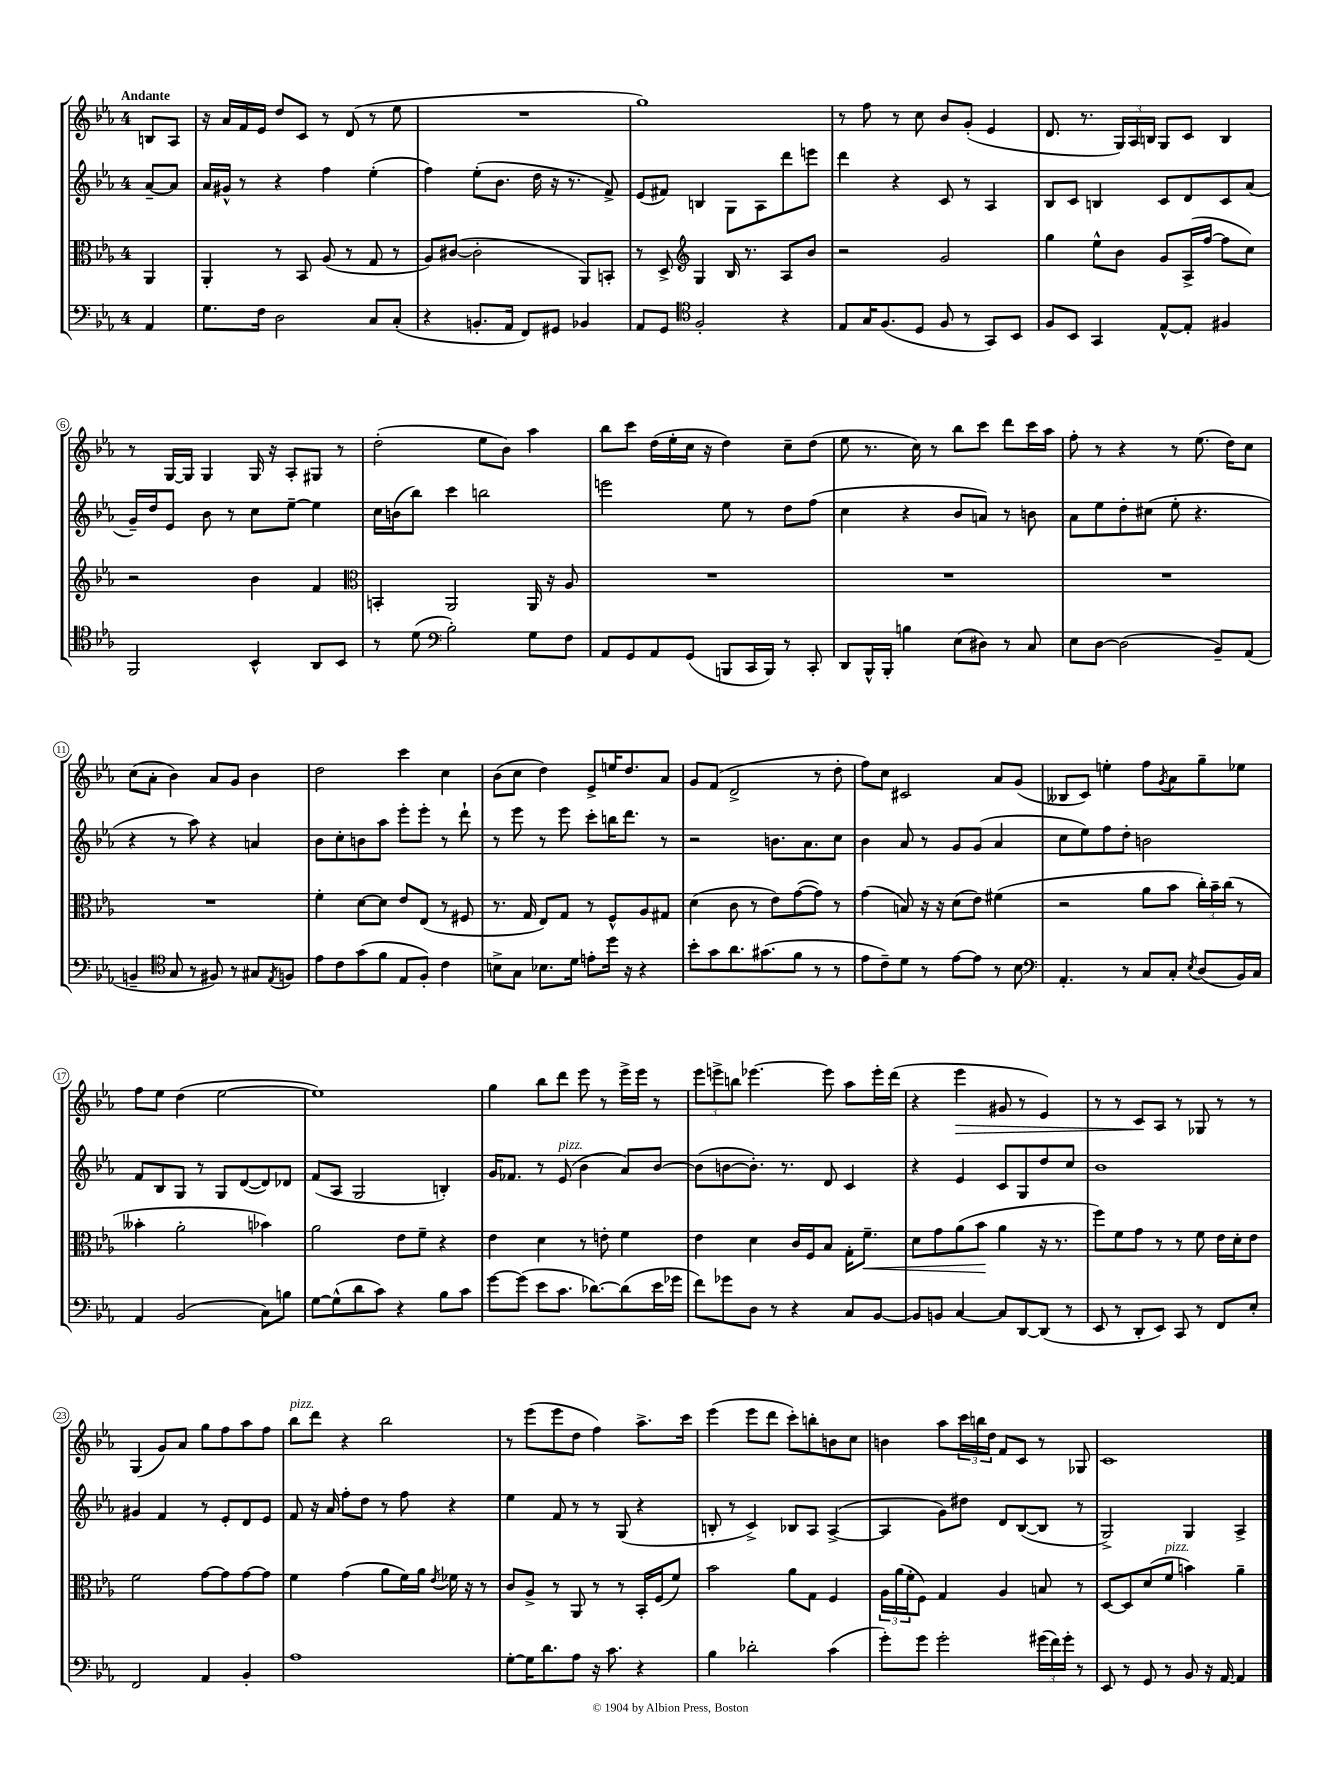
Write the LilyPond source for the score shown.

<<
\new StaffGroup <<
\new Staff = "s0" {
    \clef treble \key ees \major \once \override Staff.TimeSignature.style = #'single-digit \time 4/4 \partial 4 \tempo "Andante"
    b8 aes8 |
    r16 aes'16 f'16 ees'16 d''8 c'8 r8 d'8( r8 ees''8 |
    R1 |
    g''1) |
    r8 f''8 r8 c''8 bes'8 g'8-.( ees'4 |
    d'8. r8. \tuplet 3/2 { g16) aes16 b16 } g8 c'8 b4 |
    r8 g16~ g16 g4 g16 r16 aes8-. gis8 r8 |
    d''2-.( ees''8 bes'8) aes''4 |
    bes''8 c'''8 d''16( ees''16-. c''16 r16 d''4) c''8-- d''8( |
    ees''8 r8. c''16) r8 bes''8 c'''8 d'''8 c'''16 aes''16 |
    f''8-. r8 r4 r8 ees''8.( d''16) c''8 |
    c''8( aes'8-. bes'4) aes'8 g'8 bes'4 |
    d''2 c'''4 c''4 |
    bes'8( c''8 d''4) ees'8-> e''16 d''8. aes'8 |
    g'8 f'8( d'2-> r8 d''8-. |
    f''8) c''8 cis'2 aes'8 g'8( |
    beses8 c'8) e''4-. f''8 \acciaccatura { g'8 } aes'8 g''8-- ees''8 |
    f''8 ees''8 d''4( ees''2~ |
    ees''1) |
    g''4 bes''8 d'''8 ees'''8 r8 ees'''16-> ees'''16 r8 |
    \tuplet 3/2 { ees'''8 e'''8-> b''8 } ees'''4.~ ees'''8 aes''8 ees'''16-. d'''16( |
    r4 ees'''4\> gis'8 r8 ees'4) |
    r8 r8 c'8\! aes8 r8 ges8 r8 r8 |
    g4( g'8) aes'8 g''8 f''8 aes''8 f''8 |
    bes''8^\markup { \italic "pizz." } d'''8 r4 bes''2 |
    r8 ees'''8( ees'''8 d''8 f''4) aes''8.-> c'''16 |
    ees'''4( ees'''8 d'''8 c'''8-.) b''8-. b'8 c''8 |
    b'4 aes''8 \tuplet 3/2 { c'''16 b''16 d''16 } f'8 c'8 r8 ges8 |
    c'1 \bar "|." |
}
\new Staff = "s1" {
    \clef treble \key ees \major \once \override Staff.TimeSignature.style = #'single-digit \time 4/4 \partial 4
    aes'8~-- aes'8 |
    aes'16 gis'16-^ r8 r4 f''4 ees''4-.( |
    f''4) ees''8-.( bes'8. d''16 r16 r8. f'8->) |
    ees'8( fis'8) b4 g8 aes8 d'''8 e'''8 |
    d'''4 r4 c'8 r8 aes4 |
    bes8 c'8 b4 c'8 d'8 c'8 aes'8( |
    g'16--) d''16 ees'8 bes'8 r8 c''8 ees''8~-- ees''4 |
    c''16 b'16( bes''8) c'''4 b''2 |
    e'''2 ees''8 r8 d''8 f''8( |
    c''4 r4 bes'8 a'8) r8 b'8 |
    aes'8 ees''8 d''8-. cis''8( ees''8-. r4. |
    r4 r8 aes''8) r4 a'4 |
    bes'8 c''8-. b'8 aes''8 ees'''8-. ees'''8-. r8 d'''8-! |
    r8 ees'''8 r8 ees'''8 c'''8-. b''16 d'''8. r8 |
    r2 b'8. aes'8. c''8 |
    bes'4 aes'8 r8 g'8 g'8( aes'4 |
    c''8 ees''8) f''8 d''8-. b'2 |
    f'8 bes8 g8 r8 g8 d'8~( d'8) des'8 |
    f'8( aes8 g2 b4-.) |
    g'16 fes'8. r8 ees'8^\markup { \italic "pizz." }( bes'4 aes'8) bes'8~ |
    bes'8( b'8~ b'8.-.) r8. d'8 c'4 |
    r4 ees'4 c'8 g8 d''8 c''8 |
    bes'1 |
    gis'4 f'4 r8 ees'8-. d'8 ees'8 |
    f'8 r16 aes'16 f''8-. d''8 r8 f''8 r4 |
    ees''4 f'8 r8 r8 g8( r4 |
    b8-. r8 c'4->) bes8 aes8 aes4~->( |
    aes4 g'8) dis''8 d'8 bes8~( bes8 r8 |
    g2->) g4 aes4-> \bar "|." |
}
\new Staff = "s2" {
    \clef alto \key ees \major \once \override Staff.TimeSignature.style = #'single-digit \time 4/4 \partial 4
    aes,4 |
    aes,4-. r8 bes,8 aes8( r8 g8 r8 |
    aes8) cis'8~( cis'2-. aes,8) b,8-. |
    r8 d8-> \clef treble g4 bes16 r8. aes8 bes'8 |
    r2 g'2 |
    g''4 ees''8-^ bes'8 g'8 aes16->( f''16~ f''8 c''8) |
    r2 bes'4 f'4 |
    \clef alto b,4-. aes,2 aes,16 r16 aes8 |
    R1 |
    R1 |
    R1 |
    R1 |
    f'4-. d'8~ d'8 ees'8 ees8( r8 fis8 |
    r8. g16 ees8) g8 r8 f8-^ aes8 gis8 |
    d'4( c'8 r8 ees'8) g'8~( g'8) r8 |
    g'4( b8) r16 r16 d'8( ees'8) fis'4( |
    r2 aes'8 bes'8 \tuplet 3/2 { c''16-.) bes'16-- c''16( } r8 |
    beses'4-. aes'2-. bes'4) |
    aes'2 ees'8 f'8-- r4 |
    ees'4 d'4 r8 e'8-. f'4 |
    ees'4 d'4 c'16 f16 bes8 g16-. f'8.--\< |
    d'8 g'8 aes'8( bes'8\! aes'4 r16 r8. |
    f''8) f'8 g'8 r8 r8 f'8 ees'16 d'16-. ees'8 |
    f'2 g'8~ g'8 g'8~ g'8 |
    f'4 g'4( aes'8 f'16) aes'16 \acciaccatura { ees'8 } fes'16 r16 r8 |
    c'8 aes8-> r8 aes,8 r8 r8 bes,16-. f16( f'8) |
    bes'2 aes'8 g8 f4 |
    \tuplet 3/2 { aes16 aes'16( f'16-. } f8) g4 aes4 b8 r8 |
    d8~ d8 d'8( f'8^\markup { \italic "pizz." } b'4) aes'4-- \bar "|." |
}
\new Staff = "s3" {
    \clef bass \key ees \major \once \override Staff.TimeSignature.style = #'single-digit \time 4/4 \partial 4
    aes,4 |
    g8. f16 d2 c8 c8-.( |
    r4 b,8.-. aes,16 f,8) gis,8 bes,4 |
    aes,8 g,8 \clef tenor f2-. r4 |
    ees8 g16 f8.( d8 f8 r8 g,8) bes,8 |
    f8 bes,8 g,4 ees8~-^ ees8-. fis4 |
    f,2 bes,4-^ aes,8 bes,8 |
    r8 d'8( \clef bass bes2-.) g8 f8 |
    aes,8 g,8 aes,8 g,8( b,,8 c,16 b,,16) r8 c,8-. |
    d,8 bes,,16-^ bes,,16-. b4 ees8( dis8) r8 c8 |
    ees8 d8~ d2( bes,8--) aes,8( |
    b,4-- \clef tenor g8 r8 fis8) r8 gis8 \acciaccatura { ees8 } f8 |
    ees'8 c'8 g'8( f'8 ees8 f8-.) c'4 |
    b8-> g8 bes8. d'16 e'8-. d''16 r16 r4 |
    bes'8-. g'8 aes'8. gis'8.( f'8 r8 r8 |
    ees'8 c'8--) d'8 r8 ees'8~ ees'8 r8 bes8 |
    \clef bass aes,4.-. r8 c8 c8-. \acciaccatura { ees8 } d8( bes,16) c16 |
    aes,4 bes,2( c8) b8 |
    g8~ g8-^( d'8 c'8) r4 bes8 c'8 |
    g'8~ g'8( ees'8 c'8. des'8.~) des'8( ees'16 ges'16 |
    f'8) ges'8 d8 r8 r4 c8 bes,8~ |
    bes,8 b,8 c4~ c8 d,8~ d,8( r8 |
    ees,8 r8 d,8-. ees,8) c,8 r8 f,8 ees8-. |
    f,2 aes,4 bes,4-. |
    aes1 |
    g8~-. g16 d'8. aes8 r16 c'8. r4 |
    bes4 des'2-. c'4( |
    g'8-.) g'8 g'2-. \tuplet 3/2 { gis'16( f'16) gis'16-. } r8 |
    ees,8 r8 g,8 r8 bes,8 r16 aes,16~ aes,4 \bar "|." |
}
>>
>>
\layout { \context { \Score \override BarNumber.stencil = #(make-stencil-circler 0.1 0.3 ly:text-interface::print) } }
